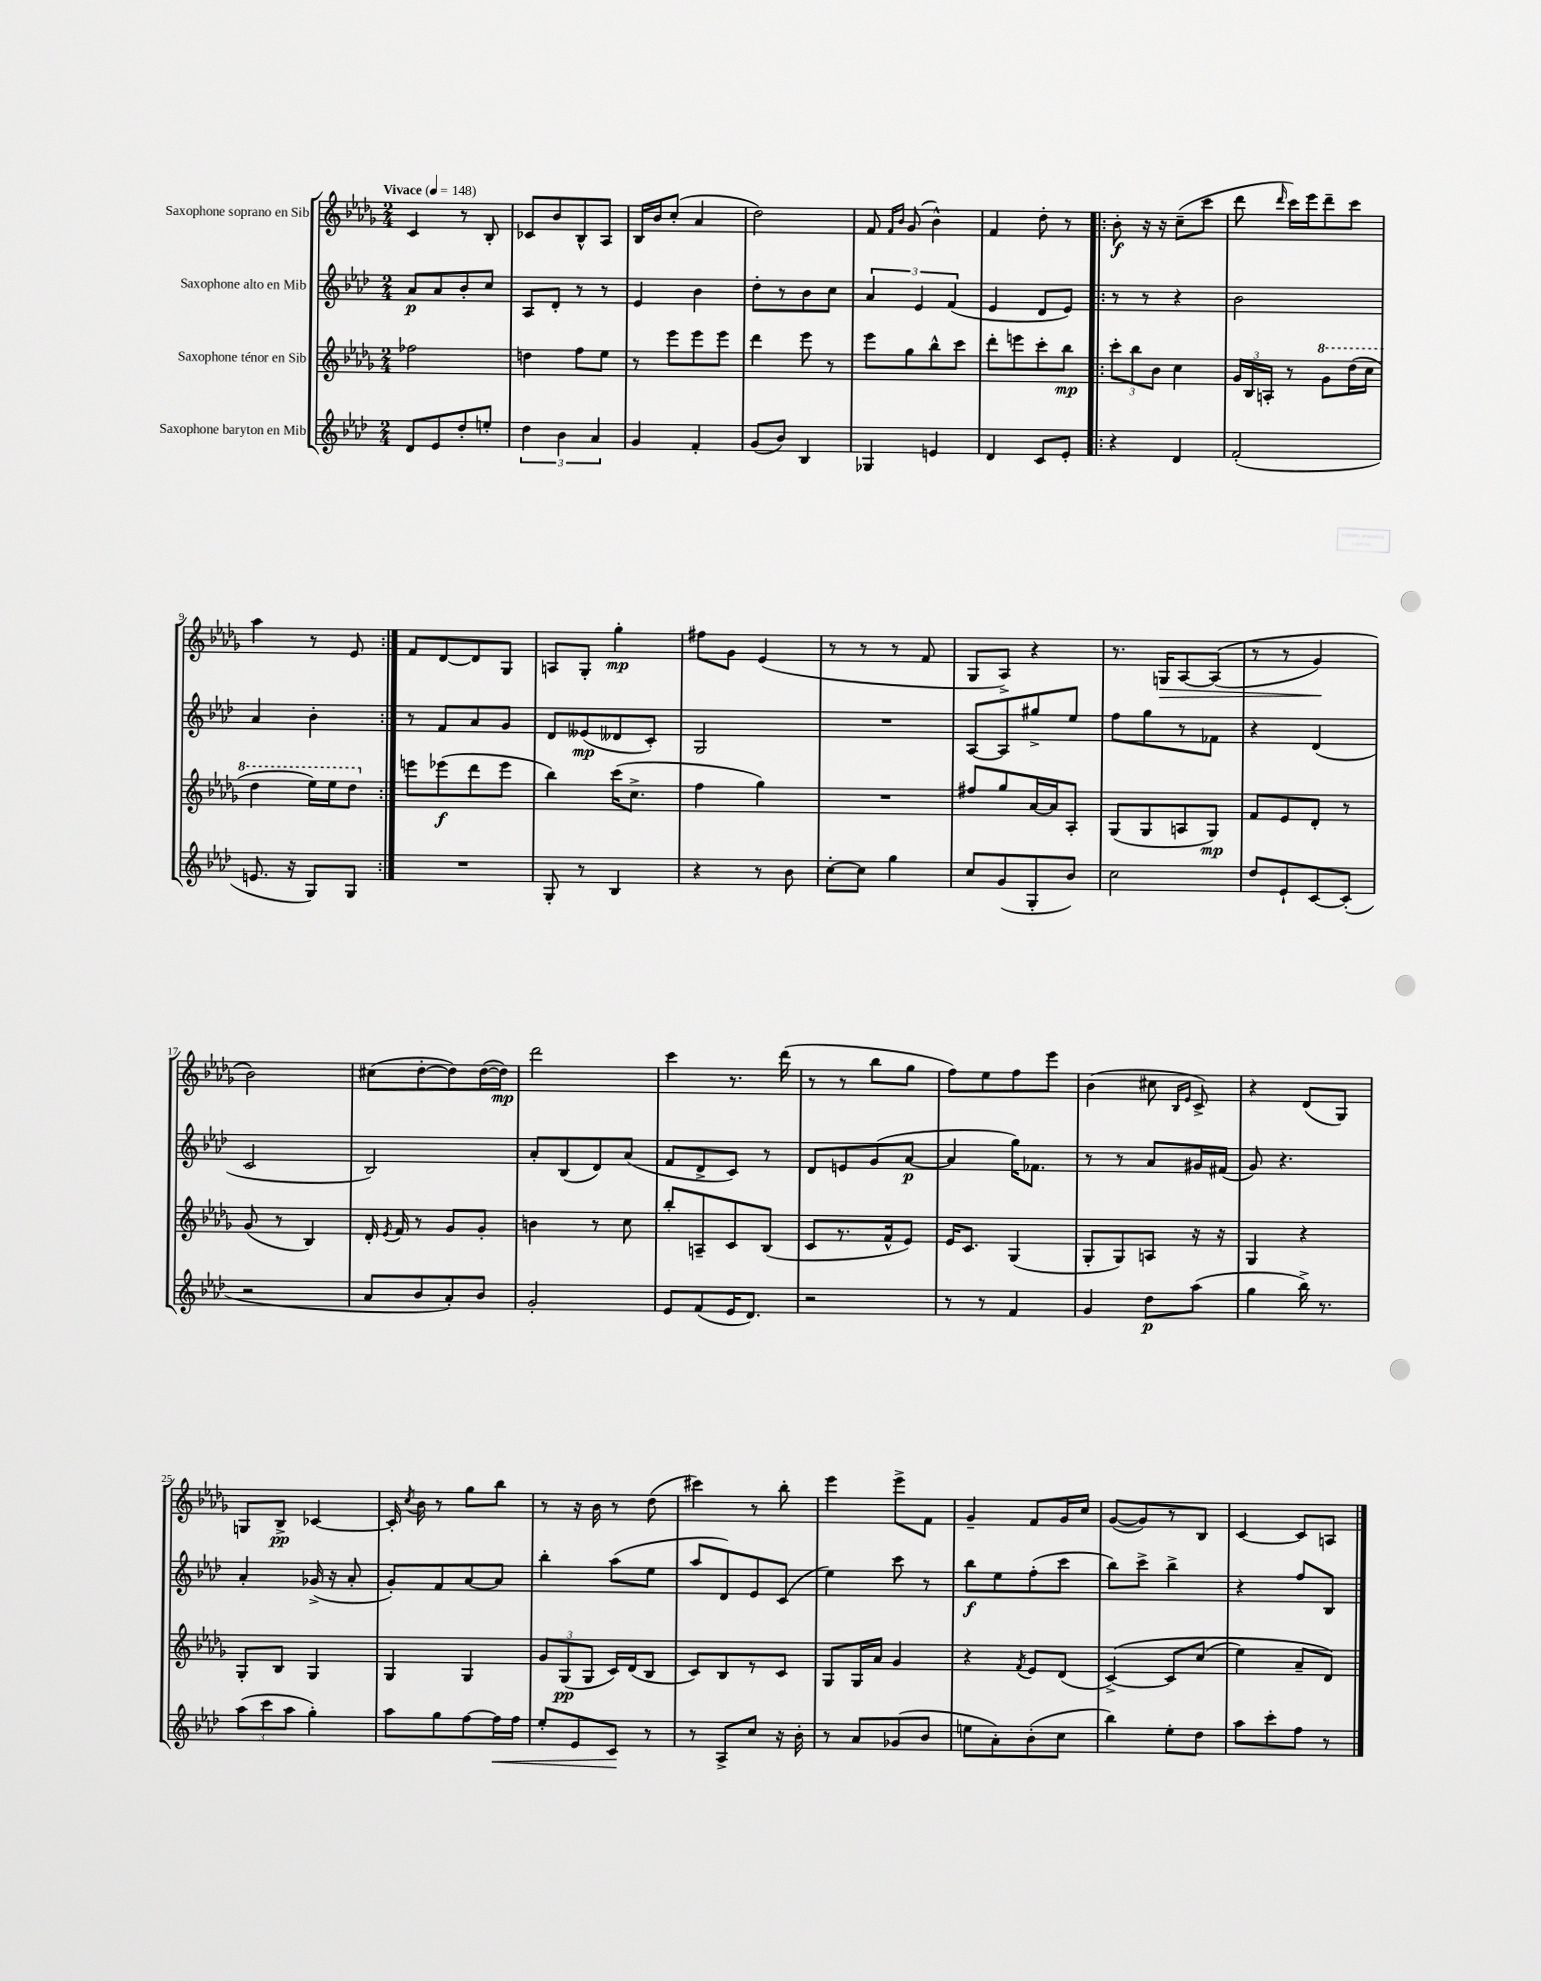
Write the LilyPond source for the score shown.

<<
\new StaffGroup <<
\new Staff = "s0" \with { instrumentName = "Saxophone soprano en Sib" } {
    \clef treble \key des \major \numericTimeSignature \time 2/4 \tempo "Vivace" 4 = 148
    \autoBeamOff c'4 r8 bes8-. |
    ces'8[ bes'8 bes8-^ aes8] |
    bes16[ bes'16 c''8]-.( aes'4 |
    des''2) |
    f'8 \grace { f'16[ bes'16] } ges'8( bes'4-^) |
    f'4 des''8-. r8 |
    \repeat volta 2 { bes'8-.\f r16 r16 c''8[--( c'''8] |
    des'''8 \grace { des'''16 } c'''16[) ees'''16 des'''8-- c'''8] |
    aes''4 r8 ees'8 | }
    f'8[ des'8~ des'8 ges8] |
    a8[ ges8]-. ges''4-.\mp |
    fis''8[ ges'8] ees'4( |
    r8 r8 r8 f'8 |
    ges8[ aes8]->) r4 |
    r8. g16[\> aes8~ aes8](\( |
    r8 r8 ges'4\!) |
    bes'2\) |
    cis''8[( des''8~-. des''8) des''16~( des''16]\mp) |
    des'''2 |
    c'''4 r8. des'''16( |
    r8 r8 bes''8[ ges''8] |
    f''8[) ees''8 f''8 ees'''8] |
    bes'4( cis''8 \grace { bes16[ ees'16] } c'8->) |
    r4 des'8[( ges8]) |
    g8[ bes8]->\pp ces'4~ |
    ces'16-. \acciaccatura { c''8 } bes'16 r8 ges''8[ bes''8] |
    r8 r16 bes'16 r8 des''8( |
    cis'''4) r8 bes''8-. |
    ees'''4 ees'''8[-> f'8] |
    ges'4-- f'8[ ges'16 c''16] |
    ges'8[~( ges'8) r8 bes8] |
    c'4~ c'8[ a8] \bar "|." |
}
\new Staff = "s1" \with { instrumentName = "Saxophone alto en Mib" } {
    \clef treble \key aes \major \numericTimeSignature \time 2/4
    \autoBeamOff aes'8[\p aes'8 bes'8-. c''8] |
    aes8[ des'8]-. r8 r8 |
    ees'4 bes'4 |
    des''8[-. r8 bes'8 c''8] |
    \tuplet 3/2 { aes'4 ees'4 f'4( } |
    ees'4 des'8[ ees'8]) |
    \repeat volta 2 { r8 r8 r4 |
    bes'2 |
    aes'4 bes'4-. | }
    r8 f'8[ aes'8 g'8] |
    des'8[ eeses'8\mp( deses'8 c'8]-.) |
    g2 |
    R2 |
    aes8[~ aes8 gis''8-> ees''8] |
    f''8[ g''8 r8 fes'8] |
    r4 des'4( |
    c'2 |
    bes2) |
    aes'8[-. bes8( des'8) aes'8]( |
    f'8[ des'8-> c'8]) r8 |
    des'8[ e'8 g'8( aes'8]~\p |
    aes'4 g''16[) fes'8.] |
    r8 r8 aes'8[ gis'16 fis'16]( |
    g'8) r4. |
    aes'4-. ges'16->( r16 aes'8-. |
    g'8[-.) f'8 aes'8~ aes'8] |
    bes''4-. aes''8[( ees''8] |
    aes''8[ des'8) ees'8 c'8]( |
    ees''4) c'''8 r8 |
    bes''8[\f ees''8 f''8-.( c'''8] |
    bes''8[) c'''8]-> bes''4-> |
    r4 f''8[ bes8] \bar "|." |
}
\new Staff = "s2" \with { instrumentName = "Saxophone ténor en Sib" } {
    \clef treble \key des \major \numericTimeSignature \time 2/4
    \autoBeamOff fes''2 |
    d''4 f''8[ ees''8] |
    r8 ees'''8[ ees'''8 ees'''8] |
    des'''4 ees'''8 r8 |
    ees'''8[ ges''8 bes''8-^ c'''8] |
    des'''8[-. e'''8 c'''8-. bes''8]\mp |
    \repeat volta 2 { \tuplet 3/2 { c'''8[-. bes''8 bes'8] } c''4 |
    \tuplet 3/2 { ges'16[ bes16 a16]-. } r8 \ottava #1 ges''8[ des'''16( c'''16] |
    des'''4 ees'''16[) ees'''16 des'''8] \ottava #0 | }
    e'''8[ ees'''8\f( des'''8 ees'''8] |
    bes''4) c'''16[( c''8.]-> |
    f''4 ges''4) |
    R2 |
    fis''8[ ges''8 aes'16~ aes'16 aes8]-. |
    ges8[( ges8 a8 ges8]\mp) |
    f'8[ ees'8 des'8]-. r8 |
    ges'8( r8 bes4) |
    des'16-. \acciaccatura { ees'8 } f'16 r8 ges'8[ ges'8]-. |
    b'4 r8 c''8 |
    bes''8[-. a8-- c'8 bes8]( |
    c'8[ r8. f'16-^ ees'8]) |
    ees'16[ c'8.] ges4( |
    ges8[-. ges8) a8] r16 r16 |
    ges4 r4 |
    ges8[-. bes8] ges4 |
    ges4 ges4 |
    \tuplet 3/2 { ges'8[ ges8\pp( ges8] } c'16[) des'16( bes8] |
    c'8[) bes8 r8 c'8] |
    ges8[ ges16 aes'16] ges'4 |
    r4 \acciaccatura { f'8 } ees'8[ des'8]( |
    c'4~->)\( c'8[ c''8]( |
    ees''4) aes'8[-- des'8]\) \bar "|." |
}
\new Staff = "s3" \with { instrumentName = "Saxophone baryton en Mib" } {
    \clef treble \key aes \major \numericTimeSignature \time 2/4
    \autoBeamOff des'8[ ees'8 des''8-. e''8]-. |
    \tuplet 3/2 { des''4 bes'4 aes'4 } |
    g'4 f'4-. |
    g'8[( bes'8]) bes4 |
    ges4 e'4 |
    des'4 c'8[ ees'8]-. |
    \repeat volta 2 { r4 des'4 |
    f'2-.( |
    e'8. r16 g8[) g8] | }
    R2 |
    g8-. r8 bes4 |
    r4 r8 bes'8 |
    c''8[~-. c''8] g''4 |
    c''8[ g'8( g8-. bes'8]) |
    c''2 |
    des''8[ ees'8-! c'8~ c'8]-.( |
    r2 |
    aes'8[ bes'8 aes'8-.) bes'8] |
    g'2-. |
    ees'8[ f'8( ees'16 des'8.]) |
    r2 |
    r8 r8 f'4 |
    g'4 des''8[\p aes''8]( |
    g''4 bes''16->) r8. |
    \tuplet 3/2 { aes''8[( c'''8 aes''8] } g''4-.) |
    aes''8[ g''8 f''8~ f''16\< f''16] |
    ees''8[-. ees'8 c'8]\! r8 |
    r8 aes8[-> c''8] r16 bes'16-. |
    r8 aes'8[ ges'8( bes'8] |
    e''8[ aes'8-.) bes'8-.( c''8] |
    bes''4) ees''8[-. des''8] |
    aes''8[ c'''8-. f''8] r8 \bar "|." |
}
>>
>>
